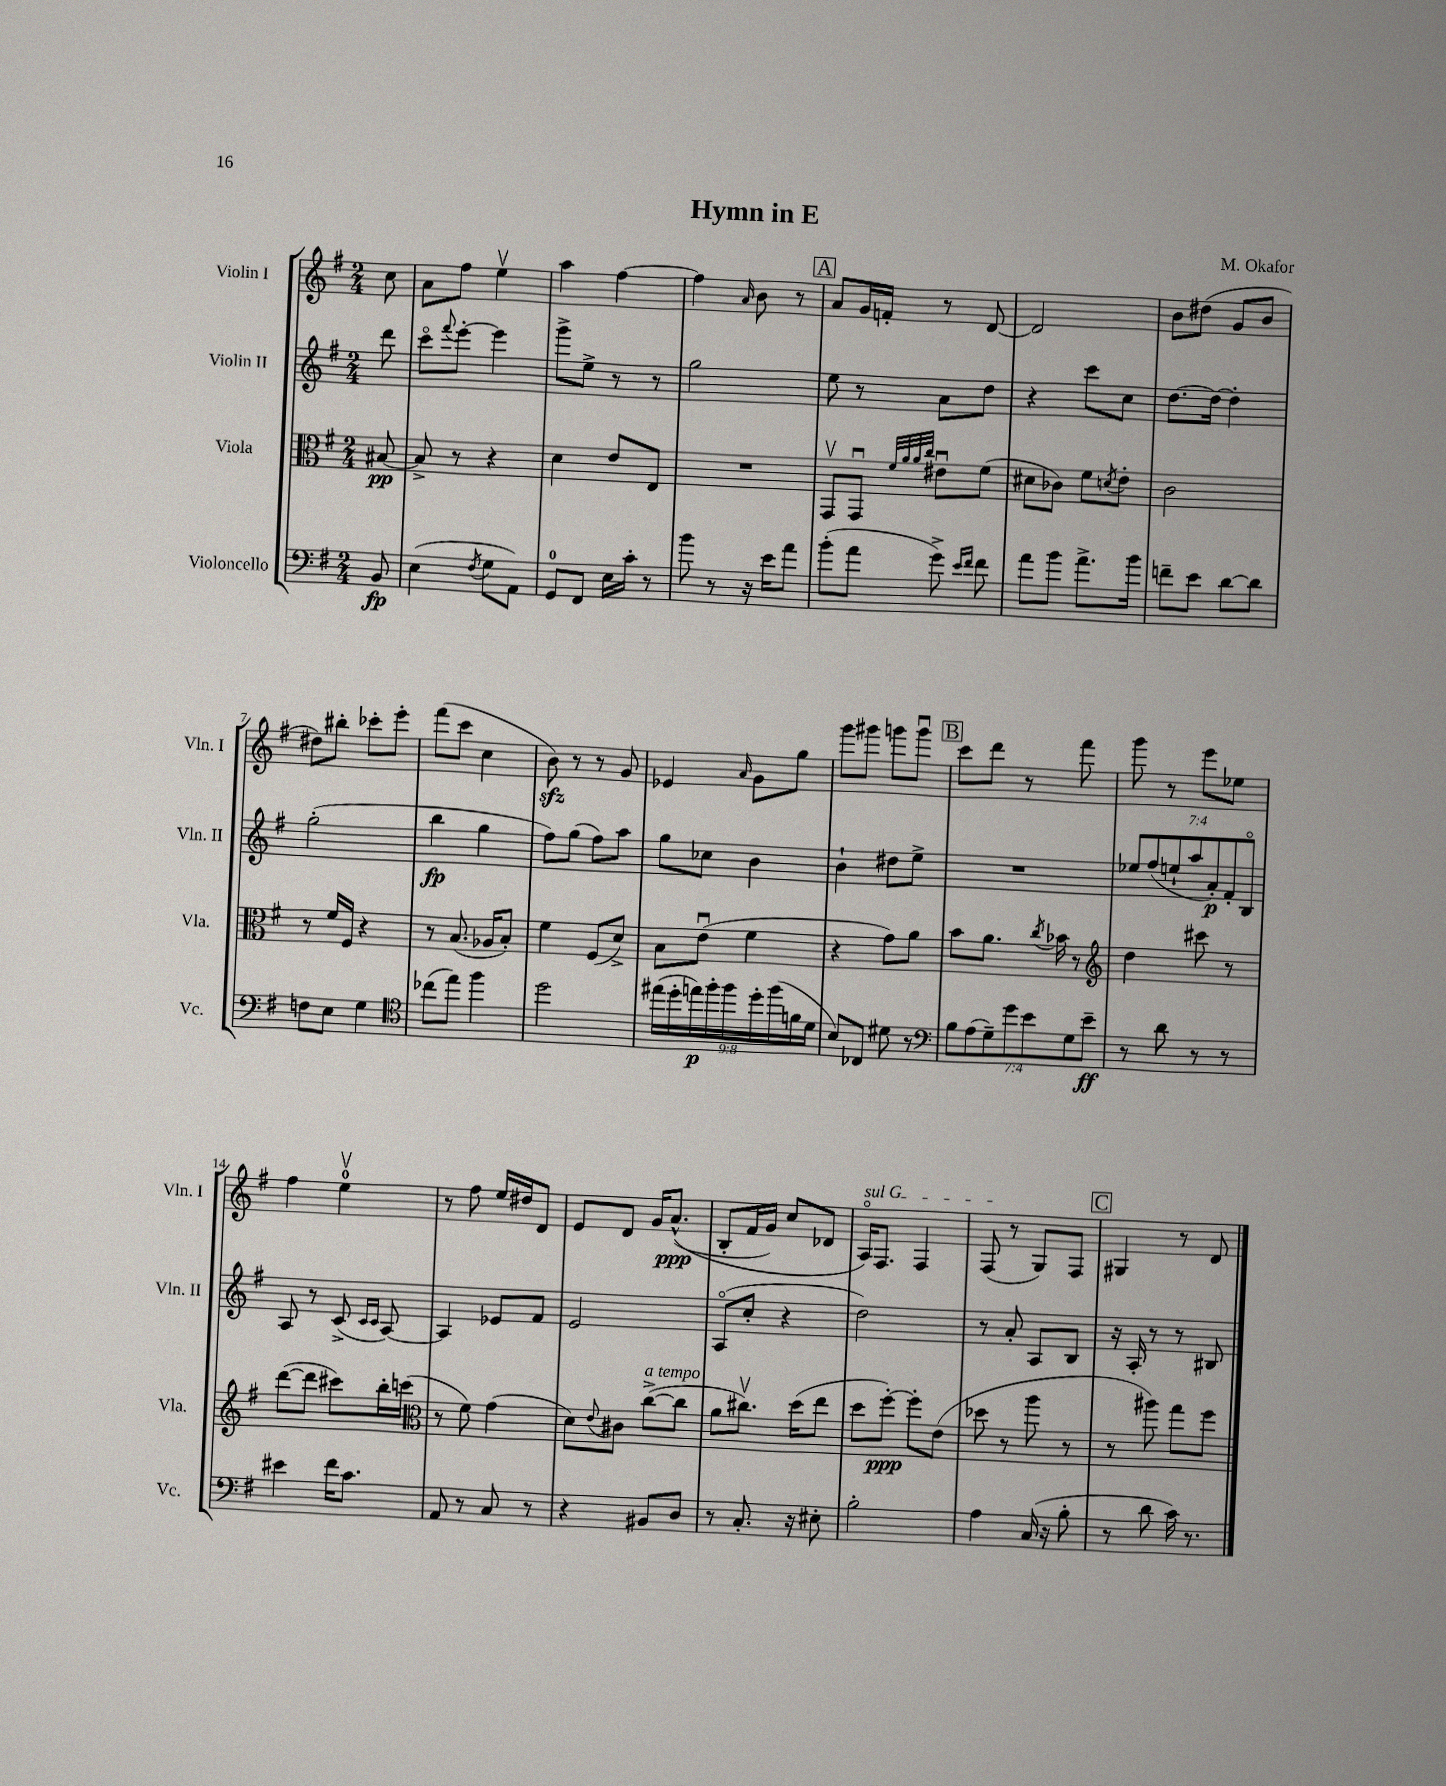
\header { title = "Hymn in E" composer = "M. Okafor" }
<<
\new StaffGroup <<
\new Staff = "s0" \with { instrumentName = "Violin I" shortInstrumentName = "Vln. I" } {
    \clef treble \key g \major \numericTimeSignature \time 2/4 \partial 8
    c''8 |
    a'8 fis''8 e''4\upbow |
    a''4 fis''4~ |
    fis''4 \grace { a'16 } b'8 r8 |
    \mark \markup { \box "A" } a'8 g'16 f'16-. r8 d'8~ |
    d'2 |
    b'8 dis''8( g'8 b'8 |
    dis''8) bis''8-. ces'''8-. e'''8-. |
    fis'''8( c'''8 c''4 |
    b'8\sfz) r8 r8 g'8 |
    ees'4 \grace { a'16 } g'8 g''8 |
    g'''8 gis'''8 g'''8 g'''8\downbow |
    \mark \markup { \box "B" } c'''8 d'''8 r8 fis'''8 |
    g'''8 r8 e'''8 ees''8 |
    fis''4 e''4-0\upbow |
    r8 fis''8 e''16 dis''16 d'8 |
    e'8 d'8 g'16 a'8.-^\ppp(\( |
    b8-. fis'16 g'16) c''8 des'8 |
    \once \override TextSpanner.bound-details.left.text = \markup { \italic "sul G" } a16\flageolet\startTextSpan\) fis8. fis4 |
    fis8\stopTextSpan( r8 g8) fis8 |
    \mark \markup { \box "C" } gis4 r8 d'8 \bar "|." |
}
\new Staff = "s1" \with { instrumentName = "Violin II" shortInstrumentName = "Vln. II" } {
    \clef treble \key g \major \numericTimeSignature \time 2/4 \override Staff.TupletNumber.text = #tuplet-number::calc-fraction-text \partial 8
    d'''8 |
    c'''8\flageolet \appoggiatura { fis'''8 } e'''8~-. e'''4 |
    g'''8-> e''8-> r8 r8 |
    g''2 |
    \mark \markup { \box "A" } e''8 r8 a'8 d''8 |
    r4 c'''8 c''8 |
    d''8.~ d''16~ d''4-. |
    g''2-.( |
    b''4\fp g''4 |
    fis''8) g''8( fis''8) a''8 |
    g''8 ces''8 b'4 |
    b'4-! dis''8 e''8-> |
    \mark \markup { \box "B" } R2 |
    \tuplet 7/4 { ees''8 fis''8( e''8-! a''8 a'8-.\p) fis'8-. b8\flageolet } |
    a8 r8 c'8->( \grace { c'16 c'16 } a8~) |
    a4 ees'8 fis'8 |
    e'2 |
    a8\flageolet( c''8-. r4 |
    d''2) |
    r8 a'8-. a8 b8 |
    \mark \markup { \box "C" } r16 a16-. r8 r8 bis8 \bar "|." |
}
\new Staff = "s2" \with { instrumentName = "Viola" shortInstrumentName = "Vla." } {
    \clef alto \key g \major \numericTimeSignature \time 2/4 \partial 8
    bis8~\pp |
    bis8-> r8 r4 |
    d'4 e'8 e8 |
    R2 |
    \mark \markup { \box "A" } g,8\upbow g,8\downbow \grace { fis'32 a'32 a'32 c''32 } eis'8\downbow fis'8( |
    dis'8 ces'8) fis'8 \acciaccatura { d'8 } e'8-. |
    c'2 |
    r8 fis'16 fis16 r4 |
    r8 b8.( aes16 b8-.) |
    fis'4 fis8( d'8->) |
    b8 e'8\downbow( fis'4 |
    r4 g'8) a'8 |
    \mark \markup { \box "B" } b'8 a'8. \acciaccatura { c''8 } bes'16 r8 |
    \clef treble d''4 cis'''8 r8 |
    d'''8~( d'''8 cis'''8) b''16-. c'''16( |
    \clef alto r8 fis'8) g'4( |
    d'8) \appoggiatura { e'8 } cis'8 c''8~->^\markup { \italic "a tempo" }( c''8 |
    a'8 cis''8.\upbow) d''16( e''8 |
    d''8 fis''8~-.\ppp) fis''8-. e'8( |
    des''8 r8 a''8 r8 |
    \mark \markup { \box "C" } r8 ais''8) g''8 fis''8 \bar "|." |
}
\new Staff = "s3" \with { instrumentName = "Violoncello" shortInstrumentName = "Vc." } {
    \clef bass \key g \major \numericTimeSignature \time 2/4 \override Staff.TupletNumber.text = #tuplet-number::calc-fraction-text \partial 8
    b,8\fp |
    e4( \acciaccatura { fis8 } g8 a,8) |
    g,8-0 fis,8 e16 c'16-. r8 |
    b'8 r8 r16 e'16 a'8 |
    \mark \markup { \box "A" } b'8-.( a'8 g'8->) \grace { e'16 fis'16 } fis'8 |
    a'8 b'8 a'8.-> b'16 |
    f'8-- e'8 d'8~ d'8 |
    f8 e8 g4 |
    \clef tenor ces''8( e''8) fis''4 |
    d''2 |
    \tuplet 9/8 { eis''16( d''16-. e''16\p) fis''16-. fis''16 d''16-. fis''16( f'16 d'16 } |
    b8) ces8 dis'8 r8 |
    \mark \markup { \box "B" } \clef bass \tuplet 7/4 { b8 a8( g8--) g'8 e'8 g8 e'8--\ff } |
    r8 d'8 r8 r8 |
    eis'4 fis'16 c'8. |
    a,8 r8 c8 r8 |
    r4 bis,8 d8 |
    r8 c8.-. r16 eis8-. |
    b2-. |
    a4 c16( r16 b8-. |
    \mark \markup { \box "C" } r8 d'8 c'16) r8. \bar "|." |
}
>>
>>
